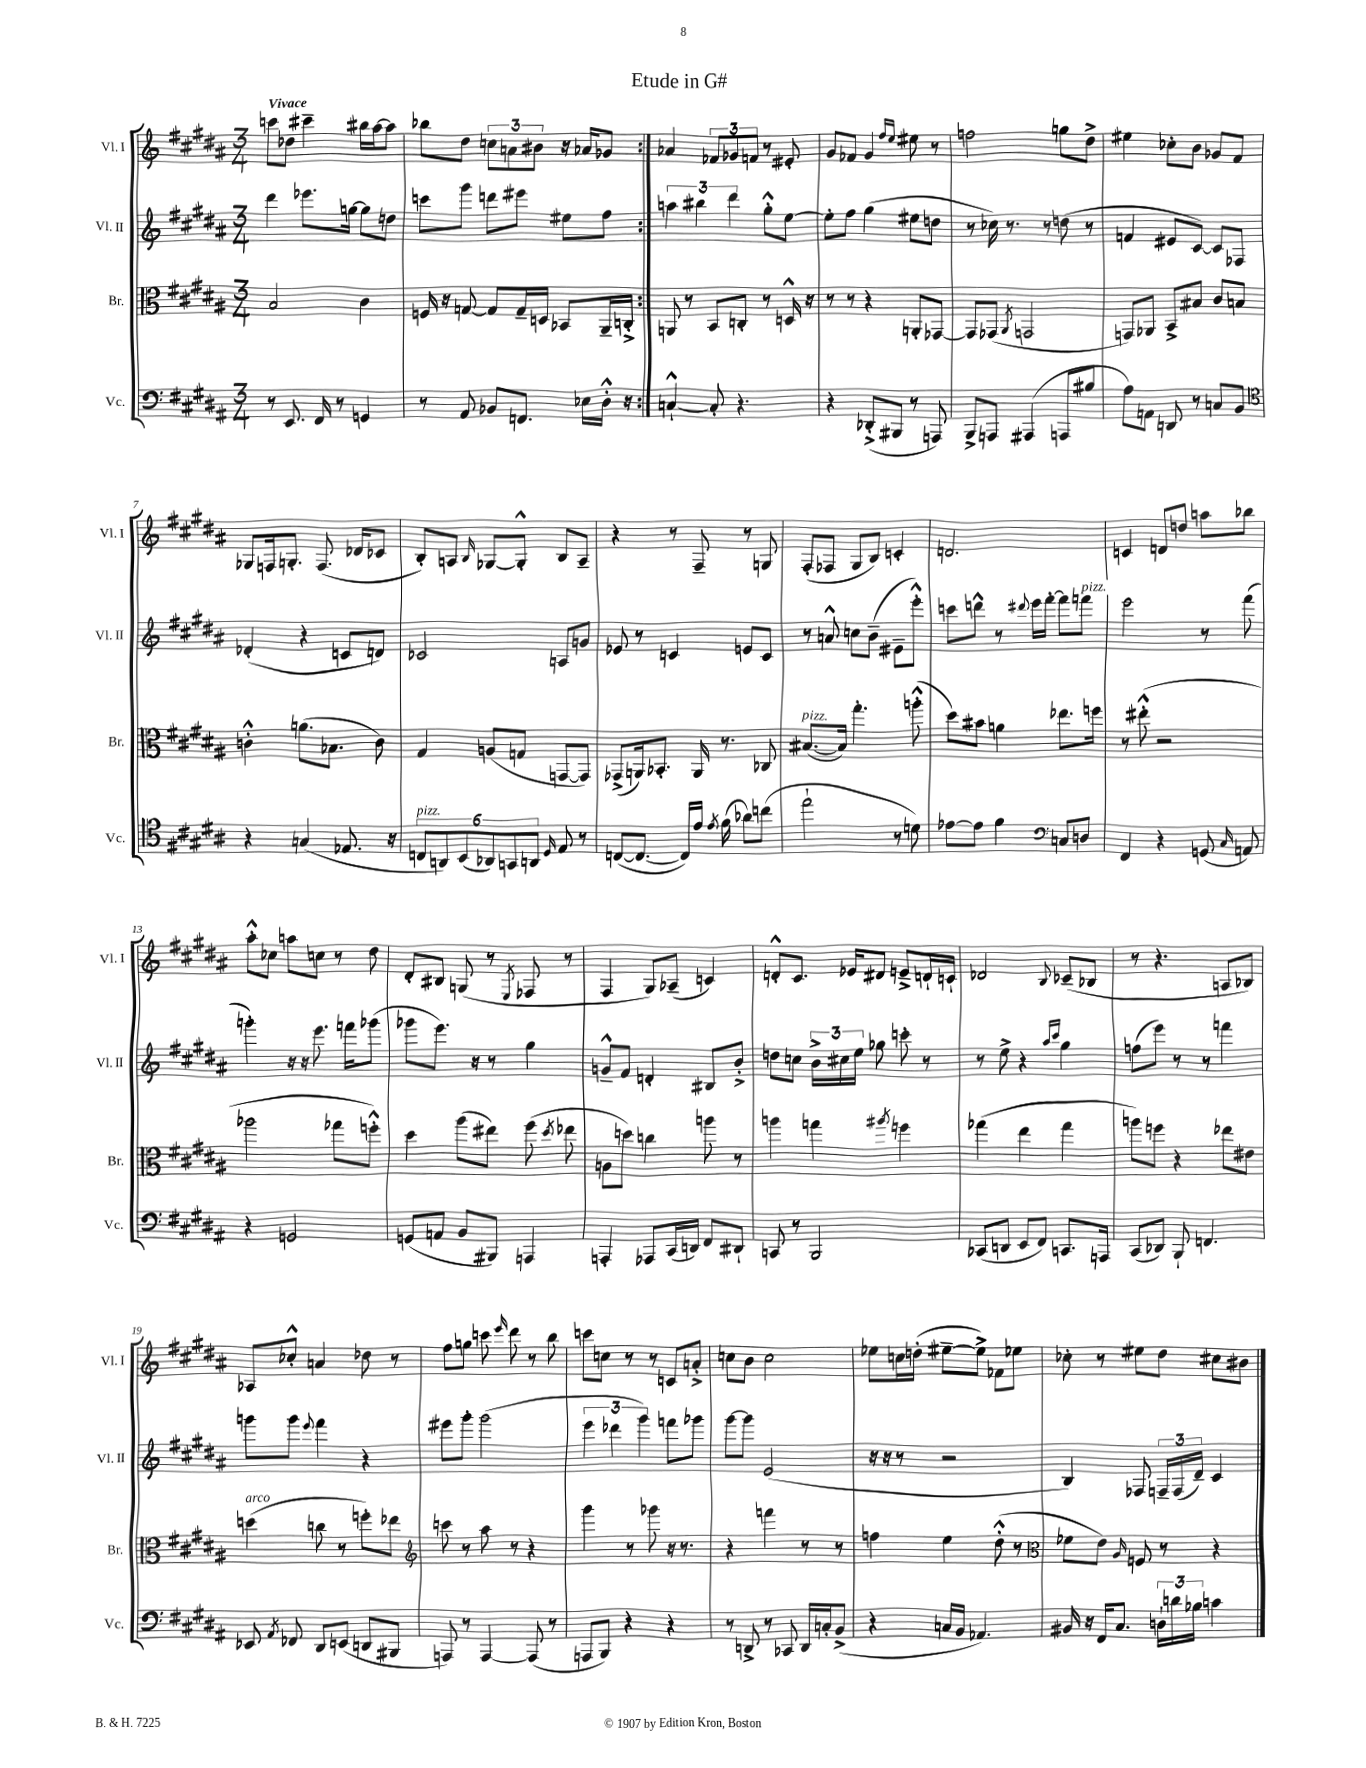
\header { title = "Etude in G#" }
<<
\new StaffGroup <<
\new Staff = "s0" \with { instrumentName = "Vl. I" shortInstrumentName = "Vl. I" } {
    \clef treble \key b \major \numericTimeSignature \time 3/4 \tempo "Vivace"
    \autoBeamOff \repeat volta 2 { c'''8[ des''8] cis'''4-- bis''16[ ais''16~ ais''8] |
    bes''8[ dis''8] \tuplet 3/2 { c''8[ a'8 bis'8] } r16 aes'16[ ges'8] | }
    aes'4 \tuplet 3/2 { fes'8[ ges'8 f'8] } r8 eis'8-. |
    gis'8[ fes'8] gis'4 \grace { fis''16[ e''16] } eis''8 r8 |
    f''2 g''8[ dis''8]-> |
    eis''4 ces''8[-. b'8] ges'8[ fis'8] |
    ges8[ f16 g8.]-. f8.( des'16[ ces'8] |
    b8[-.) a8] \grace { b16 } ges8[~ ges8]-.-^ b8[ a8]-- |
    r4 r8 fis8-- r8 g8 |
    fis8[-.( fes8] gis8[ b8]) c'4-. |
    d'2. |
    c'4 d'8[ d''8] a''8[ bes''8] |
    ais''8[-.-^ ces''8] a''8[ c''8] r8 dis''8 |
    dis'8[-. bis8] g8( r8 \acciaccatura { e8 } fes8 r8 |
    fis4 gis8[) aes8]--( c'4) |
    d'8[-.-^ cis'8.] ees'16[ dis'8] e'8[---> d'16-! c'16]-! |
    des'2 \appoggiatura { b8 } ces'8[--( bes8] |
    r8 r4. a8[ bes8]) |
    aes8[ ces''8]-.-^ a'4 des''8 r8 |
    fis''8[ g''8] c'''8 \grace { e'''16 } dis'''8 r8 b''8 |
    c'''8[ c''8] r8 r8 c'8[ a'8]-.-> |
    c''8[ b'8] c''2 |
    ees''8[ c''16 d''16]-.( eis''8[~-- eis''8]->) fes'8[ ees''8] |
    ces''8-. r8 eis''8[ dis''8] cis''8[ bis'8] \bar "|." |
}
\new Staff = "s1" \with { instrumentName = "Vl. II" shortInstrumentName = "Vl. II" } {
    \clef treble \key b \major \numericTimeSignature \time 3/4
    \autoBeamOff \repeat volta 2 { dis'''4 ees'''8.[ g''16]~ g''8[ d''8] |
    c'''8[ gis'''8] d'''8[ eis'''8] eis''8[ fis''8] | }
    \tuplet 3/2 { a''4 bis''4 dis'''4 } gis''8[-.-^ e''8]~ |
    e''8[-. fis''8] gis''4( eis''8[ d''8] |
    r8 ces''16) r8. r8 d''8( r8 |
    f'4 eis'8[ cis'8]~) cis'8[ fes8] |
    des'4-.( r4 c'8[ d'8]) |
    ces'2 a8[ g'8] |
    ees'8 r8 c'4 e'8[ c'8] |
    r8 a'8-^ c''8[ b'8]--( eis'8[-- e'''8]-.-^) |
    c'''8[ d'''8]-^ r8 \appoggiatura { dis'''8 } e'''16[ fis'''16]~-. fis'''8[ f'''8]^\markup { \italic "pizz." } |
    e'''2 r8 fis'''8( |
    g'''4-.) r16 r16 e'''8. f'''16[ ges'''8]( |
    ges'''8[ e'''8.]) r16 r8 gis''4 |
    g'8[---^ fis'8] d'4-. bis8[ b'8]-.-> |
    d''8[ c''8] \tuplet 3/2 { b'16[-> cis''16 e''16] } ges''8 c'''8-. r8 |
    r8 e''8-> r4 \grace { ais''16[ cis'''16] } gis''4 |
    f''8[( e'''8]) r8 r8 f'''4 |
    g'''8[ g'''8] \appoggiatura { e'''8 } fis'''4 r4 |
    eis'''8[ gis'''8]-. gis'''2( |
    \tuplet 3/2 { e'''4 des'''4 gis'''4) } f'''8[ ges'''8] |
    gis'''8[~ gis'''8] e'2( |
    r16 r16 r8 r2 |
    b4) fes8 \tuplet 3/2 { f16[-- f16( dis'16]--) } cis'4 \bar "|." |
}
\new Staff = "s2" \with { instrumentName = "Br." shortInstrumentName = "Br." } {
    \clef alto \key b \major \numericTimeSignature \time 3/4
    \autoBeamOff \repeat volta 2 { b2 cis'4 |
    f16 r16 g8~ g8[ g16-- d16] bes,8[ ais,16-- c16]-.-> | }
    a,8 r8 b,8[ c8]-. r8 d16-^ r16 |
    r8 r8 r4 a,8[-. ges,8]~ |
    ges,8[ ges,8]( \acciaccatura { ais,8 } g,2 |
    g,8[) aes,8] b,8[-> bis8] cis'8[ b8] |
    c'4-.-^ a'8.[( bes8.] c'8) |
    gis4 a8[( g8] g,8[~ g,8]) |
    ges,8[->( a,16) bes,8.]-. a,16 r8. ces8 |
    bis8.[~^\markup { \italic "pizz." }( bis16]) gis''4.-. a''8-.-^( |
    dis''8[) bis'8] a'4 ees''8.[ f''16] |
    r8 eis''8-.-^( r2 |
    aes''2 ges''8[ f''8]-.-^) |
    dis''4 ais''8[( eis''8]) fis''8( \acciaccatura { dis''8 } ees''8 |
    a8[ d''8]) c''4 a''8 r8 |
    a''4 g''4 \acciaccatura { ais''8 } f''4 |
    ges''4( e''4 ges''4 |
    a''8[) f''8] r4 ees''8[ eis'8] |
    d''4^\markup { \italic "arco" }( c''8 r8 f''8[-.) ees''8] |
    \clef treble c'''8 r8 ais''8 r8 r4 |
    gis'''4 r8 ges'''8 r16 r8. |
    r4 f'''4 r8 r8 |
    f''4 e''4 dis''8-.-^( r8 |
    \clef alto fes'8[ e'8]) \grace { ais16 } f8 r8 r4 \bar "|." |
}
\new Staff = "s3" \with { instrumentName = "Vc." shortInstrumentName = "Vc." } {
    \clef bass \key b \major \numericTimeSignature \time 3/4
    \autoBeamOff \repeat volta 2 { r8 e,8. fis,16 r8 g,4 |
    r8 ais,8 bes,8[ f,8.] ees16[ dis16]-.-^ r16 | }
    c4~-!-^ c8-. r4. |
    r4 des,8[-.->( bis,,8] r8 a,,8) |
    b,,8[-> a,,8] ais,,4( a,,8[ bis8] |
    ais8[) a,8] d,8 r8 c8[ b,8] |
    \clef tenor r4 g4( ees8. r16 |
    \tuplet 6/4 { c8[^\markup { \italic "pizz." } a,8) b,8( aes,8) g,8 a,8] } \grace { dis16 } e8 r8 |
    c8[~( c8.]~ c16[) e'16] \acciaccatura { e'8 } fis'16( aes'8[) c''8]( |
    e''2-! r8 d'8) |
    ees'8[~ ees'8] fis'4 \clef bass c8[ d8] |
    fis,4 r4 g,8( \grace { cis16 } a,8) |
    r4 g,2 |
    g,8[( a,8] b,8[ bis,,8]) a,,4 |
    a,,4-. aes,,8[ cis,16( d,16]) fis,8[ dis,8]-! |
    c,8 r8 b,,2 |
    ces,8[( d,8] e,8[ fis,8]) c,8.[ a,,16] |
    cis,8[( des,8]) b,,8-! f,4. |
    ees,8 \acciaccatura { ais,8 } fes,8 dis,8[ e,8]( d,8[ bis,,8] |
    a,,8) r8 a,,4~ a,,8( r8 |
    a,,8[ b,,8]) r4 r4 |
    r8 d,8-> r8 ces,8 d,16[ c16-. b,8]->( |
    r4 c16[ b,16] aes,4.) |
    bis,16 r16 fis,16[ cis8.] \tuplet 3/2 { d16[-! d'16 bes16] } c'4 \bar "|." |
}
>>
>>
